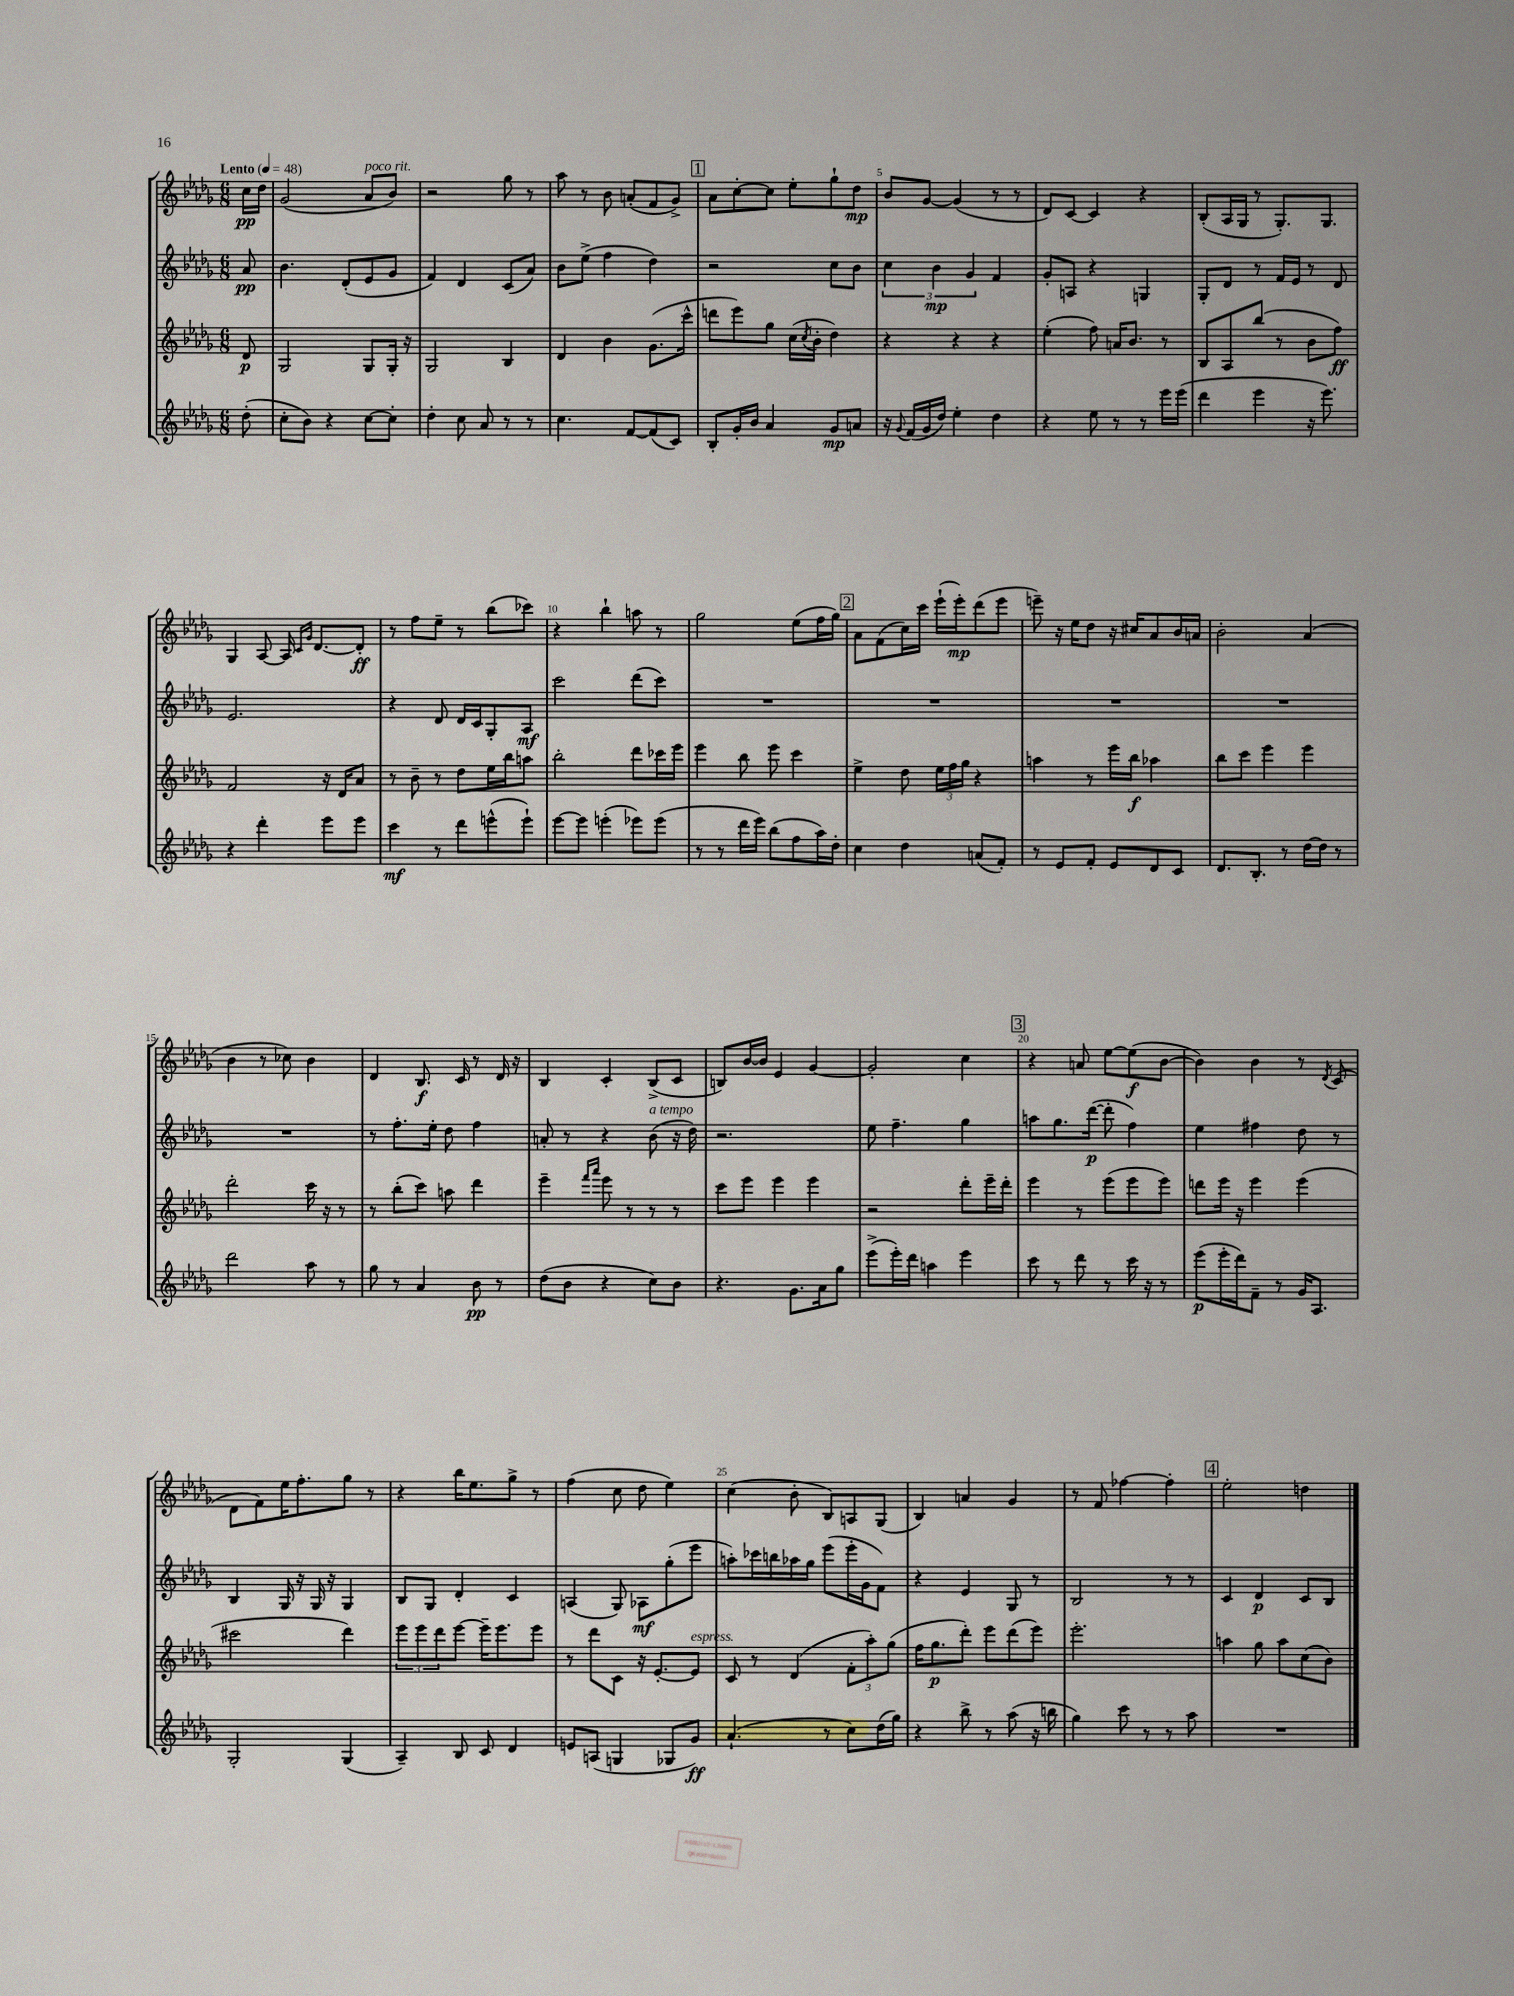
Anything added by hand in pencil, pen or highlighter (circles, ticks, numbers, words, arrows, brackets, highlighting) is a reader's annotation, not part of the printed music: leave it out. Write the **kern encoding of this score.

**kern	**kern	**kern	**kern
*staff4	*staff3	*staff2	*staff1
*clefG2	*clefG2	*clefG2	*clefG2
*k[b-e-a-d-g-]	*k[b-e-a-d-g-]	*k[b-e-a-d-g-]	*k[b-e-a-d-g-]
*M6/8	*M6/8	*M6/8	*M6/8
*MM48	*MM48	*MM48	*MM48
(8dd-'	8d-	8a-	16cc
.	.	.	16dd-
=	=	=	=
8cc'	2G-	4.b-	(2g-
8b-)	.	.	.
4r	.	.	.
.	.	(8d-'	.
[8cc	8G-	8e-	8a-
8cc']	16G-'	8g-	8b-)
.	16r	.	.
=	=	=	=
4dd-'	2G-	4f)	2r
8cc	.	4d-	.
8a-	.	.	.
8r	4B-	(8c	8gg-
8r	.	8a-)	8r
=	=	=	=
4.cc	4d-	8b-	8aa-
.	.	(8ee-^	8r
.	4b-	4ff	8b-
[8f	.	.	(8a'
(8f]	(8.g-	4dd-)	8f
8c)	.	.	8g-^)
.	16ccc^^	.	.
=	=	=	=
8B-'	8ddd	2r	8a-
16g-'	8eee-)	.	[8cc'
16b-	.	.	.
4a-	8gg-	.	8cc]
.	(16cc	.	8ee-'
.	8qcc	.	.
.	16b-'	.	.
8g-	4dd-)	8cc	8gg-`
8a	.	8b-	8dd-
=	=	=	=
16r	4r	6cc	8b-
8qqg-	.	.	.
(16f	.	.	.
16g-	.	.	[8g-
.	.	6b-	.
16dd-)	.	.	.
4ee-'	4r	.	(4g-]
.	.	6g-	.
4dd-	4r	4f	8r
.	.	.	8r
=	=	=	=
4r	(4ee-'	8g-'	8d-)
.	.	8A	[8c
8ee-	8ff)	4r	4c]
8r	16a	.	.
.	8.b-	.	.
8r	.	4G	4r
16eee-	8r	.	.
(16eee-	.	.	.
=	=	=	=
4ddd-	8B-	8G-'	(8B-'
.	8A-	8d-	16A-
.	.	.	16G-
4eee-	(8bb-	8r	8r
.	8r	16f	8.G-')
.	.	16e-	.
16r	8b-	8r	.
8.eee-)	.	.	8.G-
.	8ff)	8d-	.
=	=	=	=
4r	2f	2.e-	4G-
4ddd-'	.	.	[8A-
.	.	.	16A-]
.	.	.	16qqc
.	.	.	16qqg-
.	.	.	[8.d-
8eee-	16r	.	.
.	16d-	.	.
8eee-	8a-	.	8d-']
=	=	=	=
4ccc	8r	4r	8r
.	8b-~	.	8ff
8r	8r	8d-	8ee-~
8ddd-	8dd-	16d-	8r
.	.	16c	.
(8eee^^	16ee-	8G-'	(8bb-
.	16bb-	.	.
8eee`)	8aa	8A-	8ccc-)
=	=	=	=
[8eee-	2bb-'	2ccc	4r
8eee-]	.	.	.
(4eee'	.	.	4bb-`
8eee-)	8ddd-	(8ddd-	8aa
(8eee-	16ccc-	8ccc)	8r
.	16eee-	.	.
=	=	=	=
8r	4eee-	2.r	2gg-
8r	.	.	.
16ddd-	8bb-	.	.
16eee-)	.	.	.
(8bb-	8eee-	.	.
8ff	4ccc	.	(8ee-
16aa-)	.	.	16ff
16dd-'	.	.	16gg-)
=	=	=	=
4cc	4ee-^	2.r	8a-
.	.	.	(8f
4dd-	8dd-	.	16cc)
.	.	.	16ccc
.	24ee-	.	(16eee-`
.	24ff	.	.
.	.	.	16eee-')
.	24gg-	.	.
(8a	4r	.	(8ddd-
8f')	.	.	8eee-
=	=	=	=
8r	4aa	2.r	8eee~)
8e-	.	.	16r
.	.	.	16ee-
8f'	8r	.	8dd-
8e-	16eee-	.	16r
.	16bb-	.	16cc#
8d-	4aa-	.	8a-
8c	.	.	16b-
.	.	.	16a
=	=	=	=
8.d-	8bb-	2.r	2b-'
.	8ccc	.	.
8.B-'	.	.	.
.	4eee-	.	.
8r	.	.	.
[16dd-	4eee-	.	(4a-
16dd-]	.	.	.
8r	.	.	.
=	=	=	=
2ddd-	2ddd-'	2.r	4b-
.	.	.	8r
.	.	.	8cc-)
8aa-	16ccc	.	4b-
.	16r	.	.
8r	8r	.	.
=	=	=	=
8gg-	8r	8r	4d-
8r	(8bb-'	8.ff'	.
4a-	8ccc)	.	8.B-
.	.	16ee-'	.
.	8aa	8dd-	.
.	.	.	16c
8b-	4ddd-	4ff	8r
8r	.	.	16d-
.	.	.	16r
=	=	=	=
(8dd-	4eee-~	8a'	4B-
8b-	.	8r	.
.	16qqfff	.	.
.	16qqaaa-	.	.
4r	8eee-	4r	4c'
.	8r	.	.
8cc)	8r	(8b-	(8B-^
8b-	8r	16r	8c
.	.	16dd-)	.
=	=	=	=
4.r	8ccc	2.r	8B)
.	8eee-	.	[16b-
.	.	.	16b-]
.	4eee-	.	4e-
8.g-	.	.	.
.	4eee-	.	[4g-
16a-	.	.	.
8gg-	.	.	.
=	=	=	=
(8eee-^	2r	8ee-	2g-']
16eee-')	.	4.ff~	.
16ddd-	.	.	.
4aa	.	.	.
4eee-	8ddd-'	4gg-	4cc
.	16eee-~	.	.
.	16ddd-'	.	.
=	=	=	=
8ccc	4eee-	8aa	4r
8r	.	8.gg-	.
8ddd-	8r	.	8a
.	.	([16ddd-	.
8r	(8eee-	8ddd-']	[8ee-
16ccc	8eee-	4ff)	(8ee-]
16r	.	.	.
8r	8eee-)	.	[8b-
=	=	=	=
(8eee-	8ddd	4ee-	4b-])
16eee-'	16eee-	.	.
16ddd-)	16r	.	.
8f~	4eee-	4ff#	4b-
8r	.	.	.
16g-	(4eee-	8dd-	8r
8.A-	.	.	.
.	.	.	8qd-
.	.	8r	(8c
=	=	=	=
2G-'	2ccc#	4B-	8d-
.	.	.	8f)
.	.	16G-	16ee-
.	.	16r	8.ff'
.	.	16G-	.
.	.	16r	.
(4G-	4ddd-)	4G-	8gg-
.	.	.	8r
=	=	=	=
4A-~)	12eee-	8B-	4r
.	12eee-	.	.
.	.	8G-	.
.	12ddd-	.	.
8B-	[8eee-	4d-'	16bb-
.	.	.	8.ee-
8c	16eee-~]	.	.
.	8.eee-	.	.
4d-	.	4c	8gg-^
.	8eee-	.	8r
=	=	=	=
8e	8r	(4A	(4ff
(8A	8ddd-	.	.
4G	8c	8G-)	8cc
.	16r	8A-	8dd-
.	[8.e-'	.	.
8G-	.	(8gg-'	4ee-)
8g-)	8e-]	8eee-	.
=	=	=	=
(4.a-`	8c	8aa')	(4cc
.	8r	16ccc-	.
.	.	16bb	.
.	(4d-	16aa-	8b-'
.	.	16gg-	.
8r	.	(8eee-	8B-)
8cc)	12f'	16eee-'	8A
.	.	16g-	.
.	12aa-')	.	.
(16dd-	.	8f)	(8G-
.	(12gg-	.	.
16gg-)	.	.	.
=	=	=	=
4r	16ff	4r	4B-)
.	8.gg-	.	.
8bb-^	8ddd-')	4e-	4a
8r	8eee-	.	.
(8aa-	(8ddd-	8G-	4g-
16r	8eee-)	8r	.
16bb	.	.	.
=	=	=	=
4gg-)	2.eee-'	2B-	8r
.	.	.	8f
8ccc	.	.	[4ff-
8r	.	.	.
8r	.	8r	4ff-']
8aa-	.	8r	.
=	=	=	=
2.r	4aa	4c	2ee-'
.	8gg-	4d-	.
.	8aa	.	.
.	(8cc	8c	4dd
.	8b-)	8B-	.
==	==	==	==
*-	*-	*-	*-
